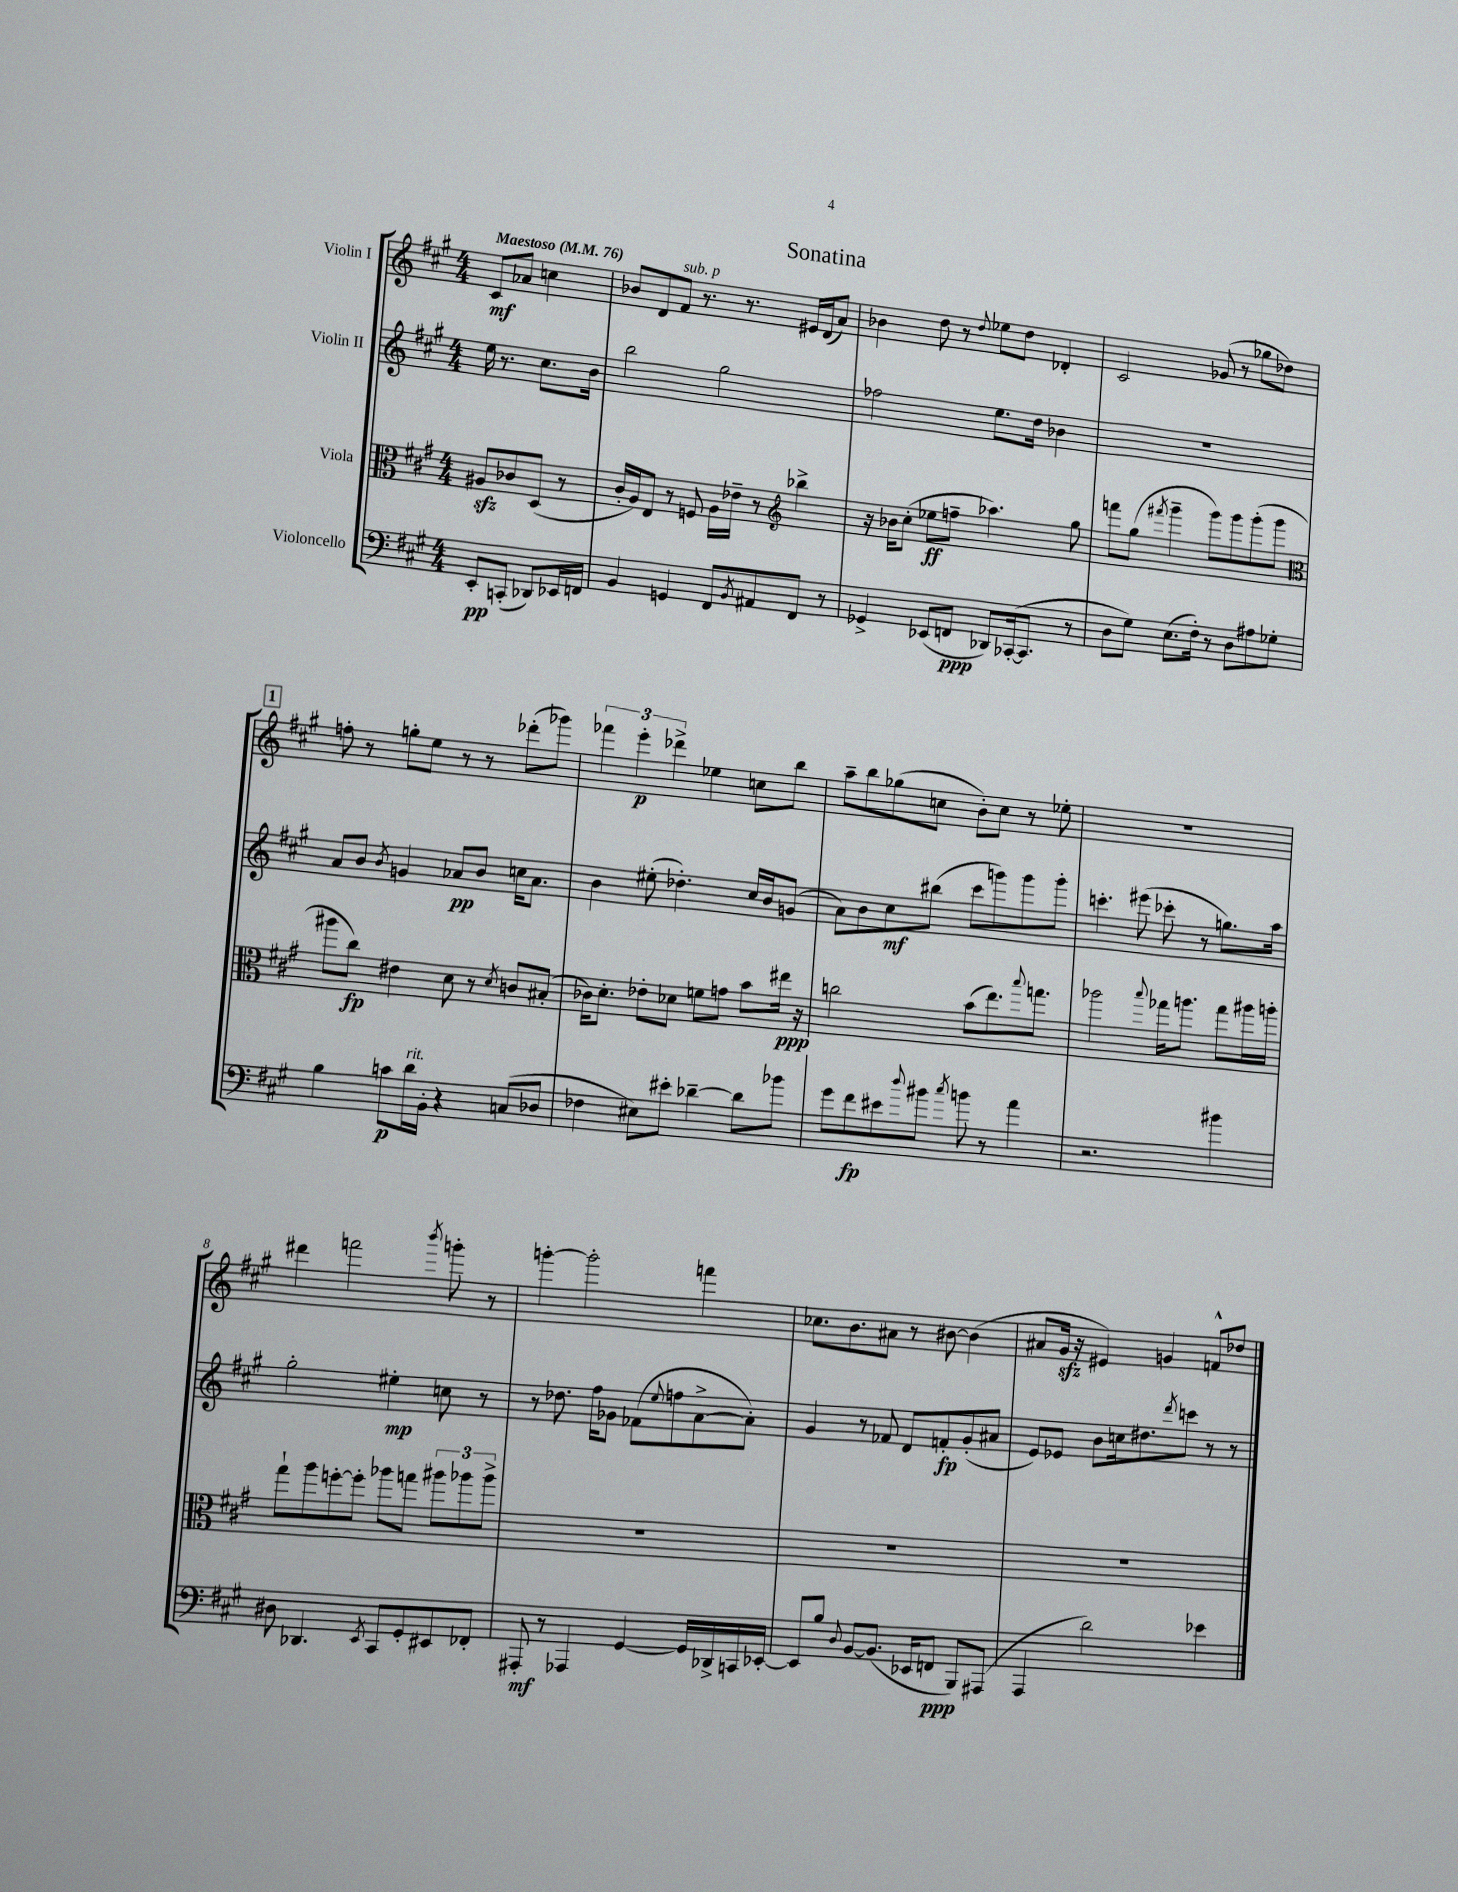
\header { title = "Sonatina" }
<<
\new StaffGroup <<
\new Staff = "s0" \with { instrumentName = "Violin I" } {
    \clef treble \key a \major \numericTimeSignature \time 4/4 \partial 2 \tempo "Maestoso" 4 = 76
    cis'8\mf aes'8 c''4 |
    bes'8 d'8 fis'8^\markup { \italic "sub. p" } r8. r8. eis'16 d'16( a'8) |
    bes'4 d''8 r8 \appoggiatura { d''8 } ees''8 d''8 des'4-. |
    cis'2 ges'8( r8 ges''8 des''8) |
    \mark \markup { \box "1" } f''8-. r8 g''8-. e''8 r8 r8 des'''8-.( ges'''8) |
    \tuplet 3/2 { fes'''4 e'''4-.\p des'''4-> } ees''4 c''8 b''8 |
    a''8-- b''8 ges''8( c''8 b'8-.) c''8 r8 ees''8-. |
    R1 |
    dis'''4 f'''2 \acciaccatura { b'''8 } g'''8-. r8 |
    g'''4~-. g'''2-. f'''4 |
    ces''8. b'8. ais'8 r8 bis'8~ bis'4( |
    ais'8 gis'16\sfz r16 eis'4) g'4 f'8-^ des''8 \bar "|." |
}
\new Staff = "s1" \with { instrumentName = "Violin II" } {
    \clef treble \key a \major \numericTimeSignature \time 4/4 \partial 2
    e''16 r8. cis''8. b'16 |
    b''2 gis''2 |
    fes''2 e''8. d''16 bes'4 |
    R1 |
    \mark \markup { \box "1" } a'8 b'8 \acciaccatura { b'8 } g'4 aes'8\pp b'8 c''16 aes'8. |
    b'4 eis''8-.( des''4.-.) cis''16 b'16 g'8( |
    a'8) b'8 cis''8\mf bis''8( cis'''8 g'''8) g'''8 g'''8-. |
    c'''4.-. eis'''8( ces'''8-. r8 g''8.) a''16 |
    gis''2-. eis''4-.\mp c''8 r8 |
    r8 des''8. fis''16 ges'8 fes'8( \appoggiatura { e''8 } f''8 a'8~-> a'8-.) |
    gis'4 r8 fes'8 d'8 f'8-.\fp gis'8-.( ais'8 |
    e'8) ees'8 b'8 c''16 dis''8. \acciaccatura { d'''8 } c'''8 r8 r8 \bar "|." |
}
\new Staff = "s2" \with { instrumentName = "Viola" } {
    \clef alto \key a \major \numericTimeSignature \time 4/4 \partial 2
    ais8\sfz ces'8 d8( r8 |
    cis'16-. a16) e8 r8 f8 a16 ees'16-- r8 \clef treble bes''4-> |
    r16 bes'16 cis''8-.( ees''8\ff f''8-- aes''4.) gis''8 |
    f'''8 gis''8( \acciaccatura { fis'''8 } gis'''4-- gis'''8) gis'''8 gis'''8-.( gis'''8 |
    \mark \markup { \box "1" } \clef alto ais''8 cis''8\fp) eis'4 d'8 r8 \acciaccatura { d'8 } c'8 bis8-.( |
    ces'16) d'8.-. ees'8-. des'8 f'8 g'8 b'8 eis''16\ppp r16 |
    c''2 b'8( e''8.) \appoggiatura { b''8 } g''8. |
    aes''2 \appoggiatura { b''8 } ges''16 a''8. ges''8 ais''16 a''16-. |
    gis''8-! a''8 f''8~-. f''8-. aes''8 g''8 \tuplet 3/2 { ais''8 aes''8 aes''8-> } |
    R1 |
    R1 |
    R1 \bar "|." |
}
\new Staff = "s3" \with { instrumentName = "Violoncello" } {
    \clef bass \key a \major \numericTimeSignature \time 4/4 \partial 2
    e,8-.\pp c,8-.( des,8) ees,16 f,16 |
    b,4 g,4 fis,8 \acciaccatura { b,8 } ais,8 fis,8 r8 |
    ges,4-> ees,8( f,8\ppp des,8) ces,16~-.( ces,8. r8 |
    d8 gis8) e8.( fis16-.) r8 d8 ais8 ges8-. |
    \mark \markup { \box "1" } b4 c'8\p d'16^\markup { \italic "rit." } b,16-. r4 c8( des8 |
    fes4 eis8) eis'8-. des'4~-- des'8 bes'8 |
    gis'8 fis'8\fp eis'8 \appoggiatura { d''8 } bis'8 \acciaccatura { cis''8 } b'8 r8 a'4 |
    r2. bis'4 |
    dis8 des,4. \acciaccatura { e,8 } cis,8 gis,8-. eis,8 fes,8-. |
    ais,,8-.\mf r8 aes,,4 gis,4~ gis,16 des,16-> c,16 ees,16~-. |
    ees,8 b8 \appoggiatura { d8 } b,8~ b,8.( ees,16 f,8\ppp b,,8) ais,,8( |
    a,,4 d'2) ees'4 \bar "|." |
}
>>
>>
